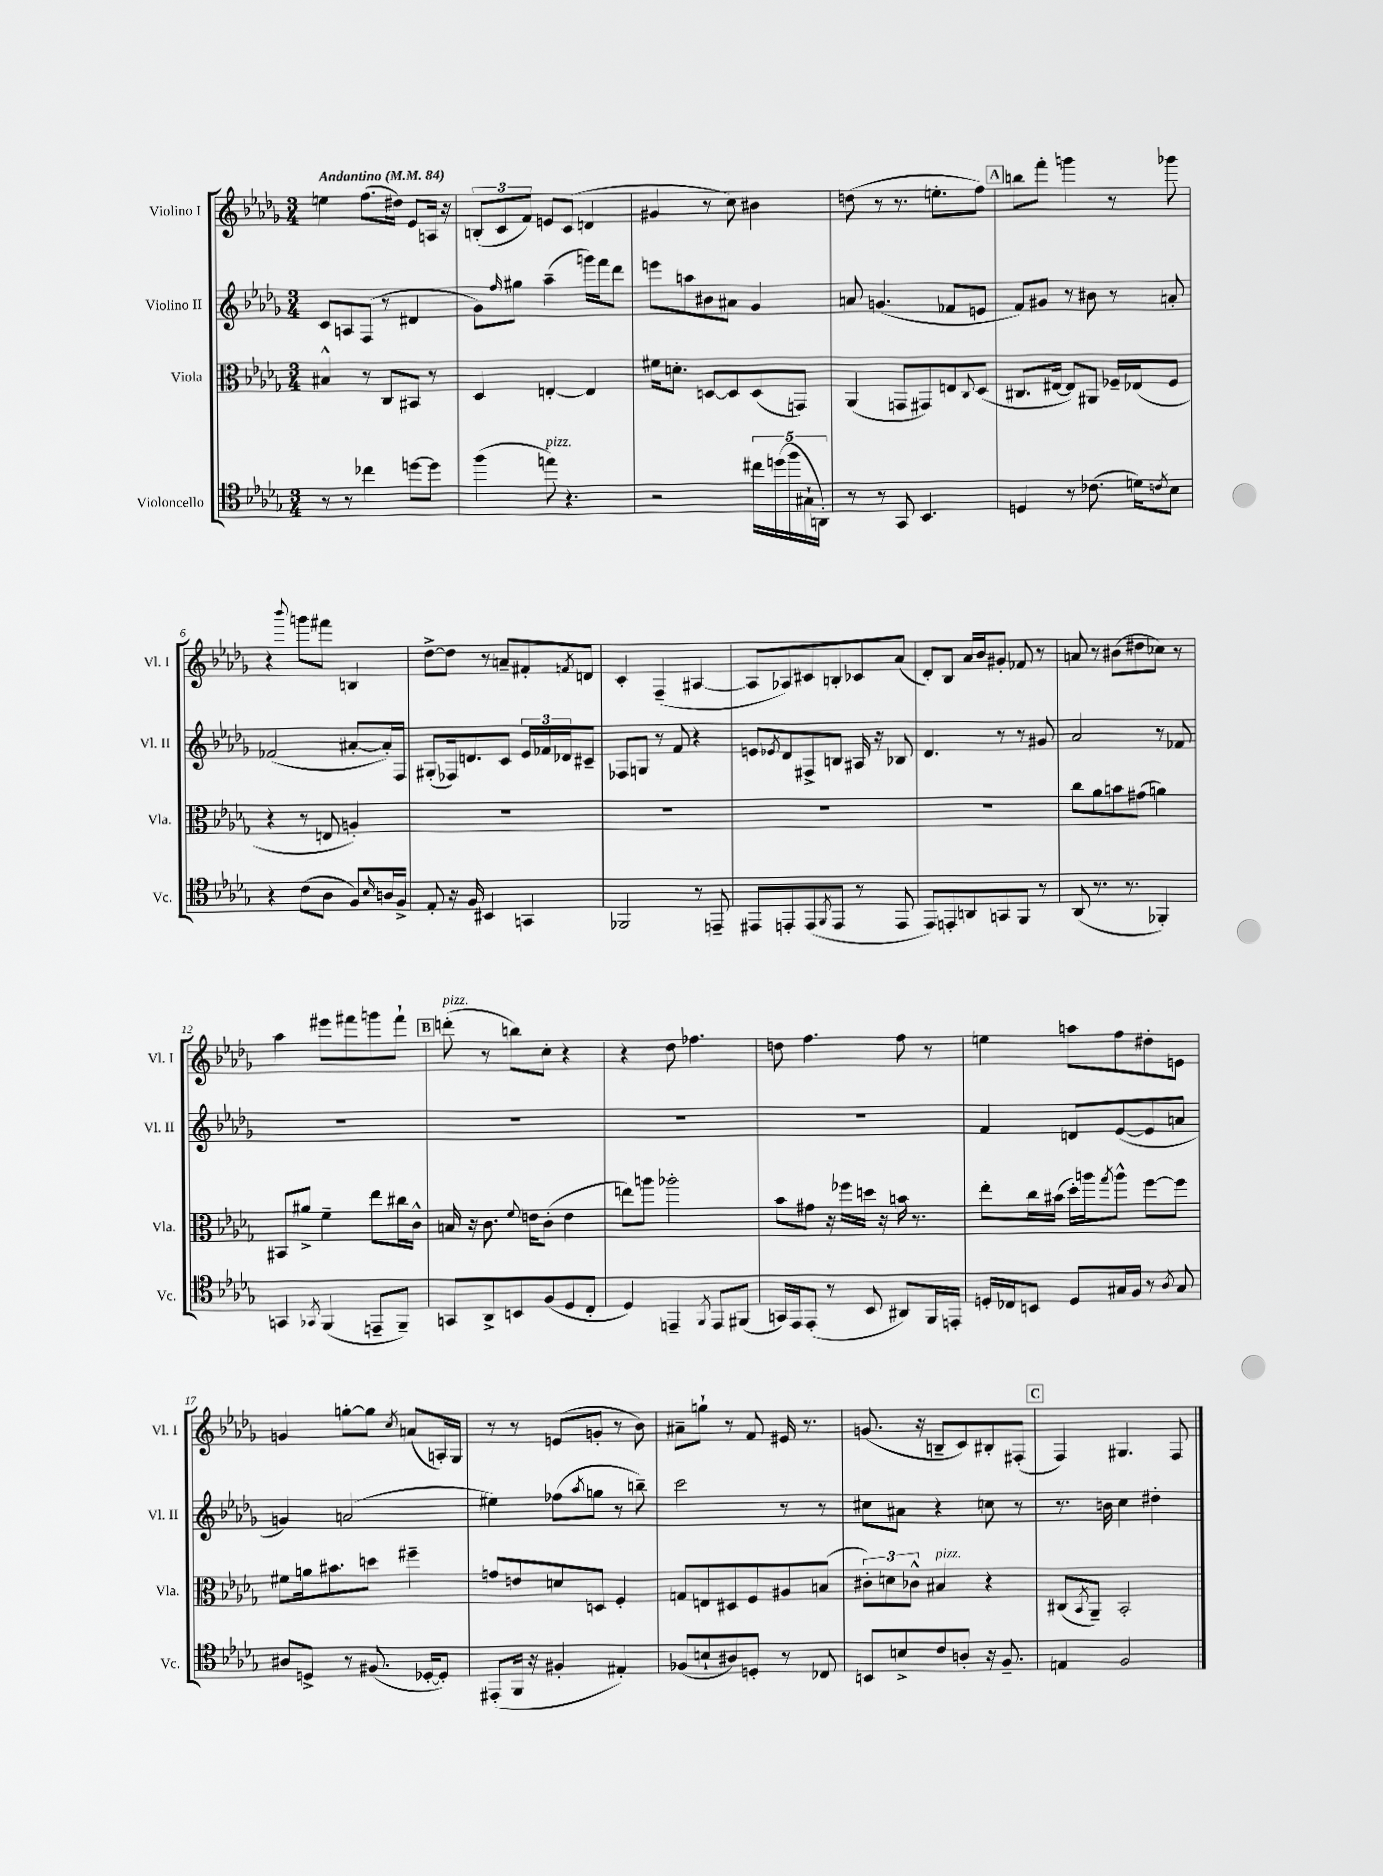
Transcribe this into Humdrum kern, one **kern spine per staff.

**kern	**kern	**kern	**kern
*part4	*part3	*part2	*part1
*staff4	*staff3	*staff2	*staff1
*I"Violoncello	*I"Viola	*I"Violino II	*I"Violino I
*I'Vc.	*I'Vla.	*I'Vl. II	*I'Vl. I
*clefC4	*clefC3	*clefG2	*clefG2
*k[b-e-a-d-g-]	*k[b-e-a-d-g-]	*k[b-e-a-d-g-]	*k[b-e-a-d-g-]
*M3/4	*M3/4	*M3/4	*M3/4
*MM84	*MM84	*MM84	*MM84
=1	=1	=1	=1
!	!	!	!LO:TX:a:B:t=Andantino
8r	4B#X^^/	8c/L	4een\
8r	.	8An/	.
4cc-X\	8r	(8F/J	(8.ff\L
.	8C/L	8r	.
.	.	.	16dd#X\Jk)
[8ddn\L	8BB#X/J	4d#X/	8e-/L
8dd\J]	8r	.	16An/Jk
.	.	.	16r
=2	=2	=2	=2
(4ff\	4D-/	8g-\L)	(12Bn'/L
.	.	.	12c/
.	.	16qqff/	.
.	.	8gg#X\J	.
.	.	.	12f/J)
!LO:TX:a:i:t=pizz.	!	!	!
8een\)	[4En'/	(4aa-~\	8en/L
4.r	.	.	(8c/J
.	4E/]	16gggn\LL)	4dn/
.	.	16fff\J	.
.	.	8ddd-\J	.
=3	=3	=3	=3
2r	16f#X\KL	8eeen\L	4g#X/
.	8.dn'\J	.	.
.	.	8aan\	.
.	[8Dn/L	8b#X\	8r
.	8D/]	8a#X\J	8cc\)
20cc#X\LL	(8D/	4g-/	4b#X\
(20ddn\	.	.	.
20ff\	.	.	.
.	8GGn/J)	.	.
20G#X`\	.	.	.
20AAn'\JJ)	.	.	.
=4	=4	=4	=4
8r	(4AA-/	8an/	(8ddn\
8r	.	(4.gn/	8r
8GG-/	8GGn/L	.	8.r
4.BB-/	8GG#X/)	.	.
.	.	.	8.een'\L
.	8En/	8f-X/L	.
.	8qqC/	.	.
.	(8D-/J	8en/J	8ff\J)
!!LO:REH:place=s1:t=A
=5	=5	=5	=5
4Dn/	8.C#X/L	8f/L)	8bbn\L
.	.	8g#X/J	8fff'\J
.	[16E#X/Jk	.	.
8r	8E#/L])	8r	4gggn\
(8.c-X\	8AA#X/J	8b#X\	.
.	16F-X~/LL	8r	8r
16dn\KL)	(16E-X/J	.	.
8qcn/	.	.	.
8B-\J	8F-/J	8an'/	8ggg-X\
!!LO:LB:g=z
=6	=6	=6	=6
4r	4r	(2f-X/	4r
.	.	.	8qqbbb-/
(8c\L	8r	.	8gggn\L
8A-\J	8En/	.	8fff#X\J
8F/L)	4An'/)	[8a#X'/L	4Bn/
16qqB-/	.	.	.
16An/L	.	16a#'/L])	.
16F^/JJ	.	16F/JJ	.
=7	=7	=7	=7
8E-'/	2.r	(8G#X'/L	[8dd-^\L
16r	.	16F-X/k)	8dd-\J]
16F/	.	8.dn/	.
4BB#X/	.	.	8r
.	.	8c/J	8an~/L
4GGn/	.	24e-/LL	8f#X'/
.	.	24f-X/	.
.	.	24d-X/J	.
.	.	.	8qfn/
.	.	8c#X~/J	8dn/J
=8	=8	=8	=8
2FF-X/	2.r	8F-X/L	4c'/
.	.	8Gn/J	.
.	.	8r	(4F~/
.	.	8f/	.
8r	.	4r	[4A#X/
8EEn~/	.	.	.
=9	=9	=9	=9
8EE#X/L	2.r	8en/L	8A#/L]
.	.	8qe-X/	.
8EEn'/	.	8d-/	8A-X/)
(8EE/	.	8F#X^/	8c#X/
8qFF/	.	.	.
8EE/J	.	8Bn/J	8Bn'/
8r	.	16A#X/	8c-X/
.	.	16r	.
8EE/	.	8B-X/	(8a-/J
=10	=10	=10	=10
8EE-/L)	2.r	4.d-/	8d-'/L)
8EEn'/	.	.	8B-/J
8AAn/	.	.	16a-/LL
.	.	.	16b-/J
8GGn/	.	8r	8g#X'/J
8FF/J	.	8r	8f-X/
8r	.	8g#X/	8r
=11	=11	=11	=11
(8AA-/	8cc\L	2a-/	8an/
8.r	8a-\	.	8r
.	8bn\	.	(8b#X\L
8.r	.	.	.
.	(8g#X\J	.	8dd#X\
4FF-X'/)	4an\)	8r	8cc-X\J)
.	.	8f-X/	8r
!!LO:LB:g=z
=12	=12	=12	=12
4GGn/	8BB#X/L	2.r	4aa-\
.	8a#X^/J	.	.
8qGG-X/	.	.	.
(4FF/	4f~\	.	8eee#X\L
.	.	.	8fff#X\
8EEn~/L	8ee-\L	.	8gggn\
8FF~/J)	16cc#X\L	.	8fff#`\J
.	16c^^\JJ	.	.
!!LO:REH:place=s1:t=B
=13	=13	=13	=13
!	!	!	!LO:TX:a:i:t=pizz.
8GGn/L	16Bn/	2.r	(8dddn'\
.	16r	.	.
8AA-^/	8.c\	.	8r
8BBn/	.	.	8bbn\L)
.	8qqf/	.	.
.	16en\KL	.	.
(8F/	(8c'\J	.	8cc'\J
8D-/	4e\	.	4r
8C'/J	.	.	.
=14	=14	=14	=14
4D-/)	8een\L)	2.r	4r
.	8aan\J	.	.
4EEn~/	2aa-X'\	.	8dd-\
.	.	.	4.ff-X\
8qFF/	.	.	.
8EE/L	.	.	.
(8FF#X/J	.	.	.
=15	=15	=15	=15
16GGn/LL)	8b-\L	2.r	8ddn\
16EE-/J	.	.	.
(8EE-'/J	8g#X\J	.	4.ff\
8r	16r	.	.
.	16ff-X\LL	.	.
8BB-/	16ddn\JJ	.	.
.	16r	.	.
8AA#X/L)	16bn\	.	8ff\
.	8.r	.	.
16FF/L	.	.	8r
16EEn'/JJ	.	.	.
=16	=16	=16	=16
16Dn'/LL	8ee-'\L	4f/	4een\
16C-X/J	.	.	.
8BBn/J	16cc\L	.	.
.	(16b#X\JJ	.	.
8D/L	16dd-'\LL)	8dn/L	8aan\L
.	16aan\J	.	.
.	8qgg-/	.	.
16G#X/L	8aa^^\J	([8e-/	8ff\
16F/JJ	.	.	.
8r	[8ff\L	8e-/]	8dd#X'\
8qA-/	.	.	.
8G#/	8ff\J]	8an/J	8en\J
!!LO:LB:g=z
=17	=17	=17	=17
8A#X/L	8f#X\L	4gn/)	4gn/
8Dn^/J	16an\k	.	.
.	8.b#X\	.	.
8r	.	(2an/	[8ggn'\L
(8.F#X/	8ddn\J	.	8gg\J]
.	.	.	8qcc/
.	4ff#X~\	.	(8an/L
[16D-X'/KL	.	.	.
8D-'/J])	.	.	16An'/L)
.	.	.	16G-/JJ
=18	=18	=18	=18
(8EE#X'/L	8gn/L	4ee#X\)	8r
16FF/Jk	8en/	.	8r
16r	.	.	.
4F#X'/	8dn/	(8ff-X\L	(8en/L
.	.	8qaa-/	.
.	8Dn/J	8ggn\J	8gn'/J
4E#X'/)	4F'/	8r	8r
.	.	8bbn~\)	8b-\)
=19	=19	=19	=19
(8F-X/L	8Gn/L	2ccc\	8a#X~\L
8Bn`/	8En/	.	8ggn`\J
8A#X/)	8D#X/	.	8r
8Dn'/J	8F/	.	8f/
8r	8A#X/	8r	16e#X/
.	.	.	8.r
8C-X/	(8Bn/J	8r	.
=20	=20	=20	=20
8BBn/L	12c#X'\L)	8cc#X\L	(8.gn/
.	12dn\	.	.
8Bn^/	.	8a#X\J	.
.	12c-X^^\J	.	.
.	.	.	16r
!	!LO:TX:a:i:t=pizz.	!	!
8c/	4B#X/	4r	8Bn~/L
8An'/J	.	.	8c/)
16r	4r	8ccn\	8B#X'/
8.F~/	.	.	.
.	.	8r	(8F#X'/J
!!LO:REH:place=s1:t=C
=21	=21	=21	=21
4En/	(8C#X/L	8.r	4F/)
.	8qBB-/	.	.
.	8AA-~/J)	.	.
.	.	16bn\	.
2F/	2BB-'/	4cc\	4.G#X/
.	.	4dd#X'\	.
.	.	.	8F/
==	==	==	==
*-	*-	*-	*-
